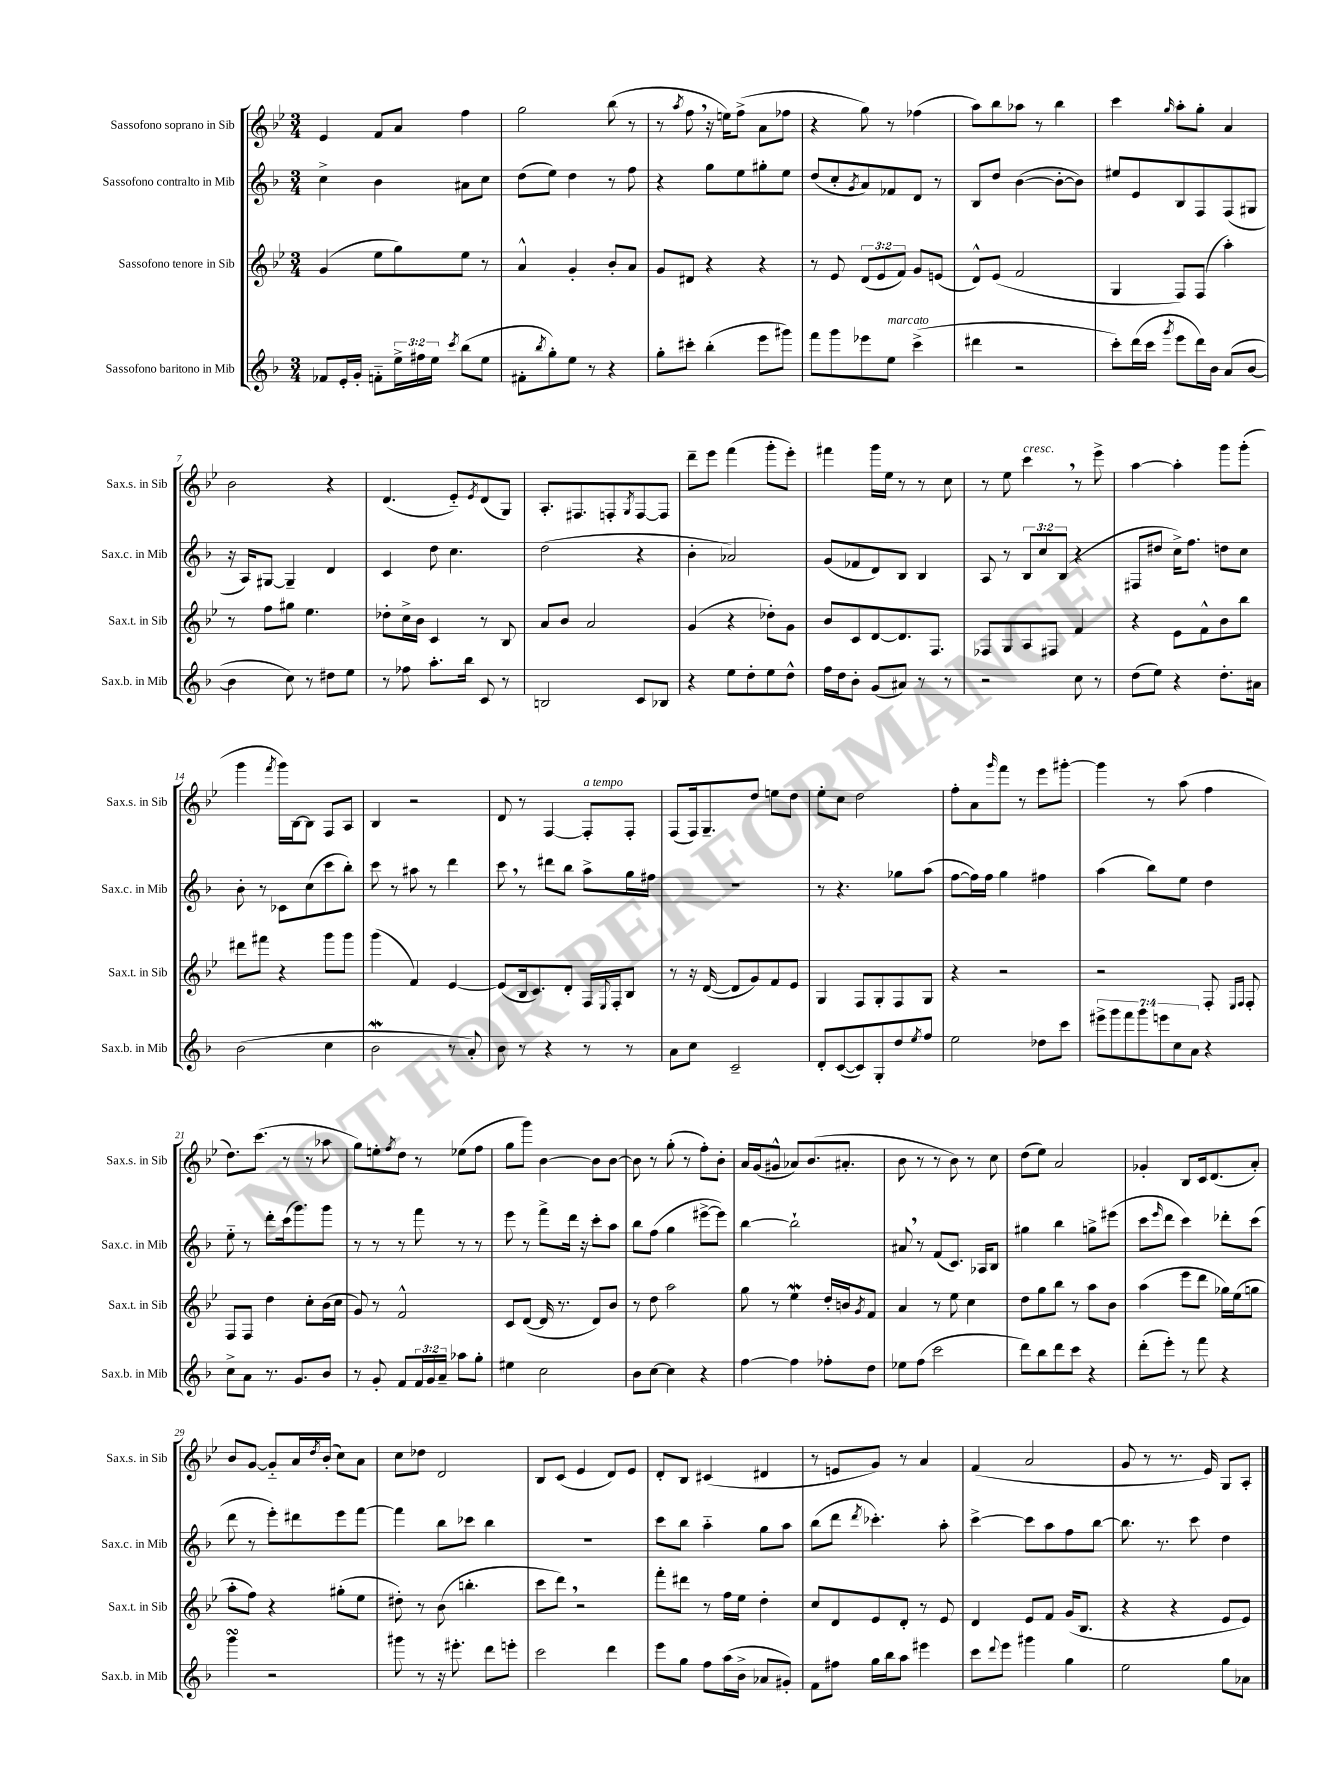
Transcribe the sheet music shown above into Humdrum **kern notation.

**kern	**kern	**kern	**kern
*staff4	*staff3	*staff2	*staff1
*clefG2	*clefG2	*clefG2	*clefG2
*k[b-]	*k[b-e-]	*k[b-]	*k[b-e-]
*M3/4	*M3/4	*M3/4	*M3/4
8f-	(4g	4cc^	4e-
16e'	.	.	.
16g'	.	.	.
8f'~	8ee-	4b-	8f
24ee^	8gg)	.	8a
24ff#	.	.	.
24ee	.	.	.
8qccc	.	.	.
(8bb-	8ee-	8a#	4ff
8ee	8r	8cc	.
=	=	=	=
8f#'	4a^^	(8dd	2gg
8qbb-	.	.	.
8gg')	.	8ee)	.
8ee	4g'	4dd	.
8r	.	.	.
4r	8b-'	8r	(8bb-
.	8a	8ff	8r
=	=	=	=
8gg'	8g	4r	8r
.	.	.	8qaa
8ccc#'	8d#	.	8ff
(4bb-'	4r	8gg	16r
.	.	.	16ee)
.	.	8ee	(8ff^
8eee	4r	8gg#'	8a
8ggg#)	.	8ee	8ff-
=	=	=	=
8fff	8r	(8dd	4r
8ggg	8e-	8cc'	.
.	.	8qg	.
8eee-	(12d	8a)	8gg)
.	12e-	.	.
8ee	.	8f-	8r
.	12f)	.	.
(4ccc^	8g	8d	(4ff-
.	(8e	8r	.
=	=	=	=
4ddd#	8d^^)	8B-	8aa)
.	(8e-	8dd	8bb-
2r	2f	([4b-	8aa-
.	.	.	8r
.	.	8b-'_	4bb-
.	.	8b-])	.
=	=	=	=
8ccc')	4G	8ee#	4ccc
(16ddd	.	8e	.
16ccc	.	.	.
8qggg	.	.	16qqgg
8eee	8F)	8B-	8aa'
16ddd)	(8F	8F	8gg'
16b-	.	.	.
(8a	4aa')	(8F	4a
[8b-	.	8G#	.
=	=	=	=
4b-]	8r	16r	2b-
.	.	16A)	.
.	8ff	[8G#	.
8cc)	8gg#	4G#~]	.
8r	4.ee-	.	.
8dd#	.	4d	4r
8ee	.	.	.
=	=	=	=
8r	8dd-'	4c	(4.d
8ff-	16cc^	.	.
.	16b-	.	.
8.aa'	4c	8dd	.
.	.	4.cc	8e-'~)
16bb-	.	.	.
.	.	.	8qe-
8c	8r	.	(8d
8r	8B-	.	8G)
=	=	=	=
2B	8a	(2dd	8.A'
.	8b-	.	.
.	.	.	8.F#
.	2a	.	.
.	.	.	8F'
.	.	.	8qG
8c	.	4r	[8F
8B-	.	.	8F]
=	=	=	=
4r	(4g	4b-'	8ddd~
.	.	.	8eee-
8ee	4r	2a-)	(4fff
8dd'	.	.	.
8ee	8dd-')	.	8ggg'
8dd^^	8g	.	8eee-')
=	=	=	=
16ff	8b-	(8g	4fff#
16dd	.	.	.
8b-'	8c	8f-	.
(8g	[8d	8d)	16ggg
.	.	.	16ee-
8a#)	8.d]	8B-	8r
8r	.	4B-	8r
.	8.F	.	.
8r	.	.	8cc
=	=	=	=
2r	8F-	8A	8r
.	8G	8r	8ee-
.	8A	12B-	4ccc
.	.	12cc	.
.	8F#	.	.
.	.	(12B-	.
8cc	4f	4r	8r
8r	.	.	8eee-^
=	=	=	=
(8dd	4r	8F#	[4aa
8ee)	.	8dd#	.
4r	8e-	16cc^)	4aa']
.	.	8.ff	.
.	8f^^	.	.
8.dd'	8b-	8dd	8ggg
.	8bb-	8cc	(8ggg'
16a#	.	.	.
=	=	=	=
(2b-	8ddd#	8b-'	4ggg
.	8fff#	8r	.
.	.	.	8qfff
.	4r	8c-	16ggg)
.	.	.	[16B-
.	.	(8cc	8B-]
4cc	8ggg	8ccc	8F
.	8ggg	8bb-')	8A
=	=	=	=
2b-	(4ggg	8ccc	4B-
.	.	8r	.
.	4f)	8aa#	2r
.	.	8r	.
8r	[4e-	4ddd	.
8a')	.	.	.
=	=	=	=
8b-	(8e-]	8ccc	8d
8r	16B-	8r	8r
.	8.c)	.	.
4r	.	8ddd#	[4F
.	8d'	8bb-	.
8r	16F	8aa^	8F']
.	8qqE-	.	.
.	16F'	.	.
8r	8B-	16gg	8F'
.	.	16ff#	.
=	=	=	=
8a	8r	2.r	(8F
8cc	16r	.	16F)
.	([16d	.	8.G~
2c~	8d]	.	.
.	8g)	.	8dd
.	8f	.	8ee
.	8e-	.	8dd
=	=	=	=
8d'	4G	8r	8ee-'
([8c	.	4.r	8cc
8c])	8F	.	2dd
8G'	8G'	.	.
8dd	8F	8gg-	.
8qee	.	.	.
8ff	8G	(8aa	.
=	=	=	=
2ee	4r	[8ff	8ff'
.	.	16ff])	8a
.	.	16ff	.
.	.	.	16qqggg
.	2r	4gg	8fff
.	.	.	8r
8dd-	.	4ff#	8eee-
8ccc	.	.	[8ggg#'
=	=	=	=
14eee#^	2r	(4aa	4ggg#]
14ggg	.	.	.
14fff	.	.	.
14ggg	.	.	.
.	.	8bb-)	8r
14eee	.	.	.
14cc	.	.	.
.	.	8ee	(8aa
14a	.	.	.
4r	8F'	4dd	4ff
.	16qqE-	.	.
.	16qqF	.	.
.	8F'	.	.
=	=	=	=
8cc^	8F	8ee'~	8.dd)
8a	8F	8r	.
.	.	.	(8.ccc
8.r	4dd	8ddd'	.
.	.	(16ccc	8r
8.g	.	8.ggg)	.
.	8cc'	.	8r
8b-	(16b-	8ggg	8aa-
.	16cc	.	.
=	=	=	=
8r	8g)	8r	8gg)
8g'	8r	8r	8ee'
.	.	.	8qff
8f	2f^^	8r	8dd
24f	.	8fff	8r
24g	.	.	.
24a~	.	.	.
8aa-	.	8r	(8ee-
8gg'	.	8r	8ff
=	=	=	=
4ee#	8c	8eee	8gg
.	([8d	8r	8ggg)
2cc	16d]	8fff^	[4b-
.	8.r	.	.
.	.	16ddd	.
.	.	16r	.
.	8d)	8ccc'	8b-]
.	8b-	8aa	[8b-
=	=	=	=
8b-	8r	8bb-	8b-]
[8cc	8dd	(8ff	8r
4cc]	2aa	4gg	(8gg'
.	.	.	8r
4r	.	[8eee#^	8ff')
.	.	8eee#])	8b-'
=	=	=	=
[4ff	8gg	[4bb-	16a
.	.	.	(16g
.	8r	.	8g#^^
4ff]	4ee-	2bb-`]	8a-)
.	.	.	(8.b-
8ff-'	16dd'	.	.
.	16b	.	8.a#'
.	8qg	.	.
8dd	8f	.	.
=	=	=	=
8ee-	4a	8a#	8b-
(8ff	.	8r	8r
2ccc	8r	(8f	8r
.	8ee-	8.c)	8b-)
.	4cc	.	8r
.	.	16A-	.
.	.	8B-	8cc
=	=	=	=
8ddd)	8dd	4gg#	(8dd
8bb-	8gg	.	8ee-)
8ddd	8bb-	4bb-	2a
8ccc	8r	.	.
4r	8aa	8gg^	.
.	8b-	(8eee#	.
=	=	=	=
(8ddd'	(4aa	8ccc	4g-'
.	.	16qqeee	.
8eee')	.	8ddd	.
8r	8eee-	4ccc)	8B-
8fff	8ddd	.	16c
.	.	.	(8.d
4r	16gg-)	8ddd-'	.
.	(16ee-	.	.
.	8gg	(8ccc	8a')
=	=	=	=
4ggg	8aa'	8ddd	8b-
.	8ff)	8r	[8g
2r	4r	8eee')	8g'~]
.	.	8ddd#	16a
.	.	.	8qdd
.	.	.	(16b-'
.	(8gg#'	8eee	8cc)
.	8ee-	[8fff	8a
=	=	=	=
8ggg#	8dd#')	4fff]	8cc
8r	8r	.	8dd-
16r	(8b-	8bb-	2d
8.eee#'	.	.	.
.	4.bb'	8ccc-	.
8ddd	.	4bb-	.
8eee'	.	.	.
=	=	=	=
2ccc	8ccc	2.r	8B-
.	8ddd)	.	(8c
.	2r	.	4e-
4ddd	.	.	8d)
.	.	.	8e-
=	=	=	=
8eee	8fff'	8ccc	8d'
8gg	8ddd#	8bb-	8B-
8ff	8r	4aa'~	(4c#
(16aa	16ff	.	.
16b-^	16ee-	.	.
8a-	4dd'	8gg	4d#
8g#')	.	8aa	.
=	=	=	=
8f	8cc	(8bb-	8r
8ff#	8d	8ddd	8e
.	.	8qddd	.
16gg	8e-	4.ccc-')	8g)
16bb-	.	.	.
8aa	8d'	.	8r
4eee#	8r	.	4a
.	8e-	8aa'	.
=	=	=	=
8ccc	4d	[4ccc^	(4f
8qqddd	.	.	.
8eee	.	.	.
4ggg#	8e-	8ccc]	2a
.	8f	8aa	.
4gg	(16g	8ff	.
.	8.B-	.	.
.	.	[8bb-	.
=	=	=	=
2ee	4r	8.bb-]	8g
.	.	.	8r
.	.	8.r	.
.	4r	.	8.r
.	.	8ccc	.
.	.	.	16e-)
8gg	8e-	4dd	8G
8a-	8e-)	.	8A'
==	==	==	==
*-	*-	*-	*-
